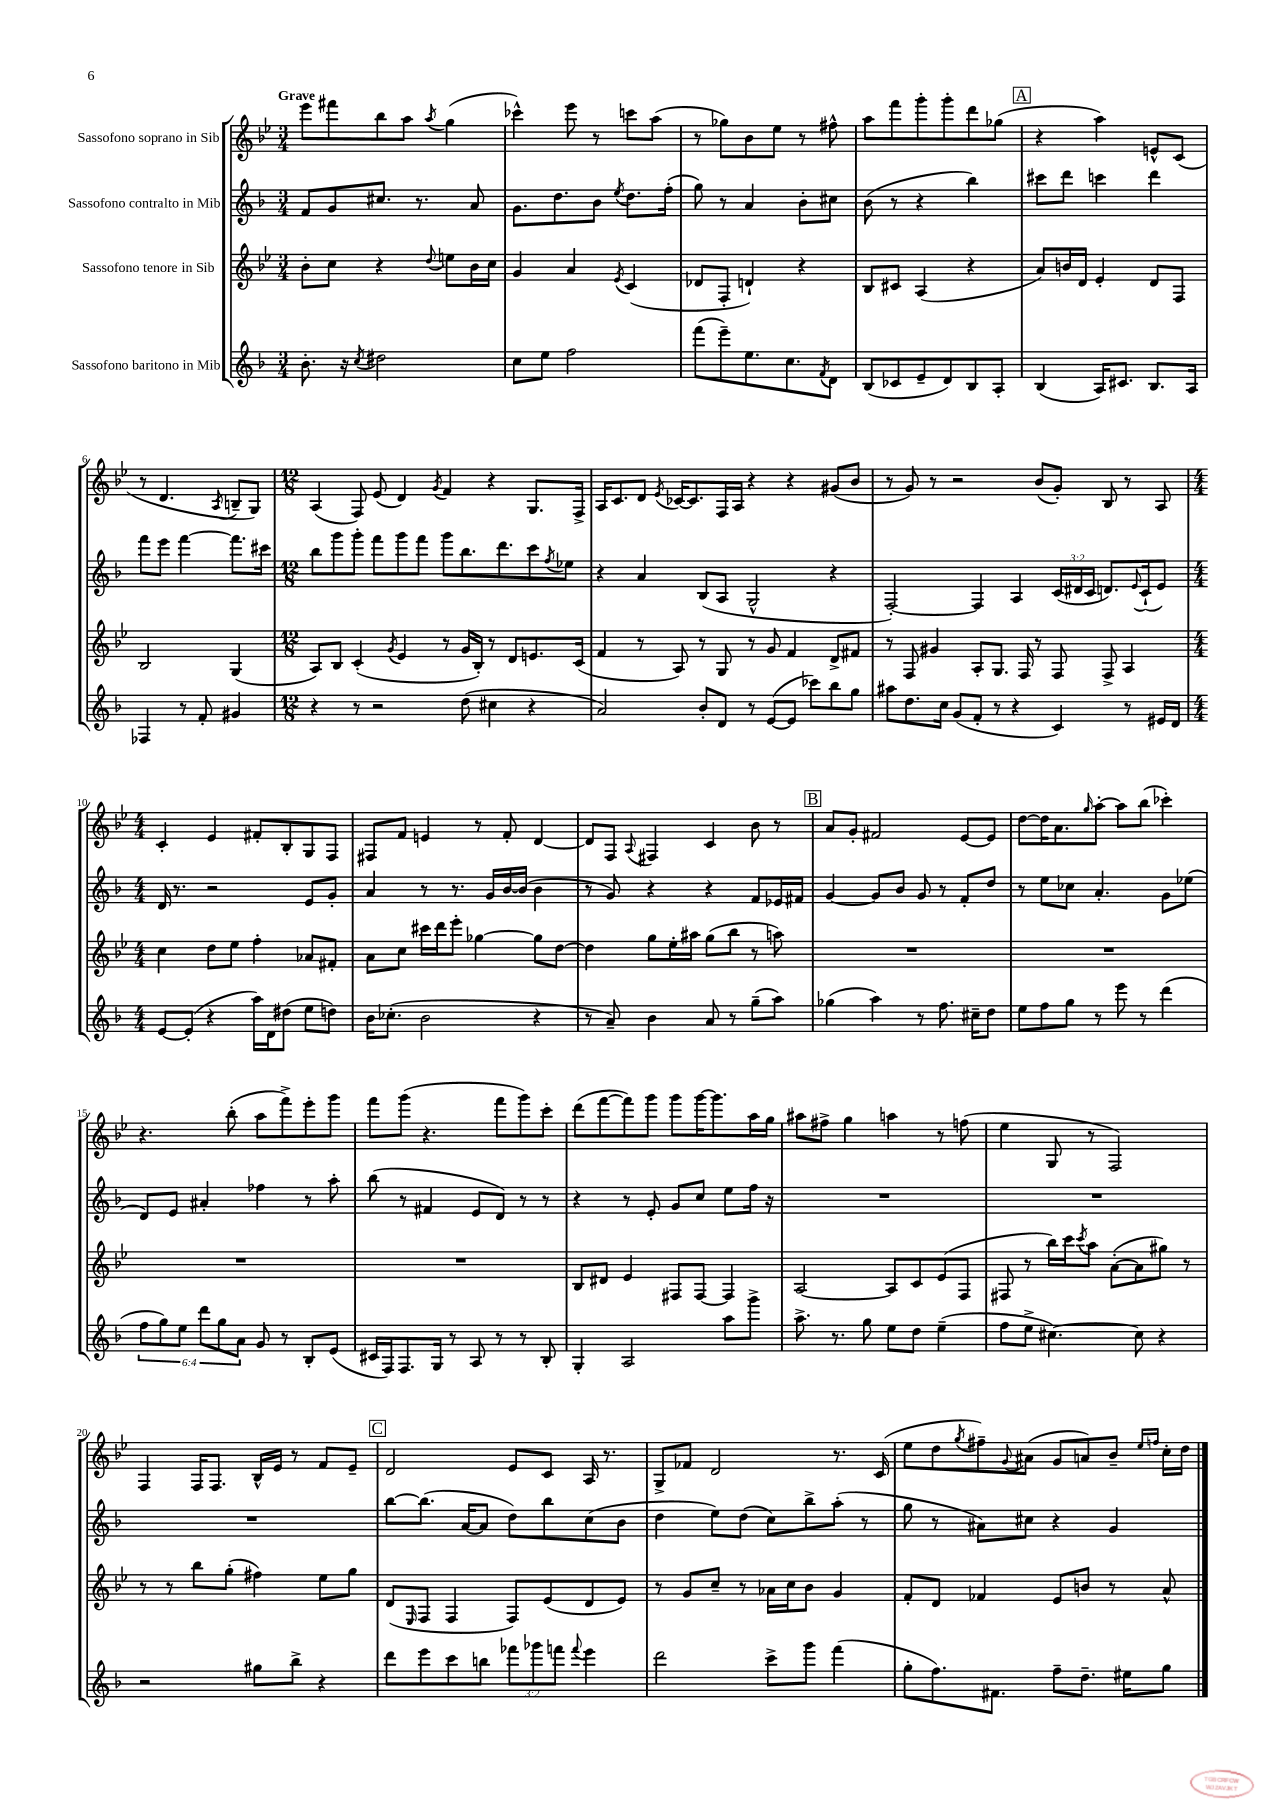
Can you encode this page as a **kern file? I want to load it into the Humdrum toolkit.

**kern	**kern	**kern	**kern
*part4	*part3	*part2	*part1
*staff4	*staff3	*staff2	*staff1
*I"Sassofono baritono in Mib	*I"Sassofono tenore in Sib	*I"Sassofono contralto in Mib	*I"Sassofono soprano in Sib
*clefG2	*clefG2	*clefG2	*clefG2
*k[b-]	*k[b-e-]	*k[b-]	*k[b-e-]
*M3/4	*M3/4	*M3/4	*M3/4
=1	=1	=1	=1
!	!	!	!LO:TX:a:B:t=Grave
8.b-'\	8b-'\L	8f/L	8eee-\L
.	8cc\J	8g/	8fff#X\
16r	.	.	.
8qcc/	.	.	.
2dd#X\	4r	8.cc#X/J	8bb-\
.	.	.	8aa\J
.	.	8.r	.
.	8qqdd/	.	8qaa/
.	8een\L	.	(4gg\
.	16b-\L	8a/	.
.	16cc\JJ	.	.
=2	=2	=2	=2
8cc\L	4g/	8.g\L	4ccc-X^^\)
8ee\J	.	.	.
.	.	8.dd\	.
2ff\	4a/	.	8eee-\
.	.	8b-\J	8r
.	8qe-/	8qee/	.
.	(4c/	8.dd\L	8cccn\L
.	.	.	(8aa\J
.	.	(16ff'\Jk	.
=3	=3	=3	=3
(8fff\L	8d-X/L	8gg\)	8r
8eee~\)	8F'/J	8r	8gg-X\L)
8.ee\	4dn`/)	4a/	8b-\
.	.	.	8ee-\J
8.cc\	.	.	.
.	4r	8b-'\L	8r
8qf/	.	.	.
8d\J	.	8cc#X\J	8ff#X^^\
=4	=4	=4	=4
(8B-/L	8B-/L	(8b-\	8aa\L
8c-X/	8c#X/J	8r	8fff\
8e~/	(4A/	4r	8ggg'\
8d/)	.	.	8ggg'\
8B-/	4r	4bb-\)	8ddd\
8A'/J	.	.	(8gg-X\J
!!LO:REH:place=s1:t=A
=5	=5	=5	=5
(4B-/	8a/L)	8ccc#X\L	4r
.	16bn/L	8ddd\J	.
.	16d/JJ	.	.
16A/KL)	4e-'/	4cccn\	4aa\)
8.c#X/J	.	.	.
8.B-/L	8d/L	4ddd\	8en^^/L
.	8F/J	.	(8c/J
16A/Jk	.	.	.
!!LO:LB:g=z
=6	=6	=6	=6
4F-X/	2B-/	8fff\L	8r
.	.	8eee\J	4.d/
8r	.	[4fff\	.
8f'/	.	.	.
.	.	.	8qA/
4g#X/	(4G/	8.fff\L]	8Bn~/L
.	.	.	8G/J)
.	.	16ccc#X\Jk	.
=7	=7	=7	=7
*M12/8	*M12/8	*M12/8	*M12/8
4r	8A/L)	8bb-\L	(4A/
.	8B-/J	8ggg\	.
8r	(4c'/	8ggg'\J	8F/)
2r	.	8fff\L	(8e-/
.	8qg/	.	.
.	4e-/	8ggg\	4d/)
.	.	8fff\J	.
.	.	.	8qg/
.	8r	8ggg\L	4f/
(8dd\	16g/LL	8.bb-\	.
.	16B-'/JJ)	.	.
4cc#X\	8r	.	4r
.	.	8.ddd\	.
.	8d/L	.	.
4r	8.en/	8ccc\	8.G/L
.	.	8qff/	.
.	.	8ee-X\J	.
.	(16c/Jk	.	16F^/Jk
=8	=8	=8	=8
2a/)	4f/	4r	16A/KL
.	.	.	8.c/
.	8r	4a/	8d/J
.	.	.	8qe-/
.	8A/)	.	[16c-X/KL
.	.	.	8.c-/]
8b-'/L	8r	(8B-/L	.
8d/J	8G/	8A/J	16F/L
.	.	.	16A/JJ
8r	8r	2G^^/	4r
([8e/L	8g/	.	.
8e/J]	4f/	.	4r
8ccc-X\L)	.	.	.
8bb-\	8d^/L	4r	(8g#X/L
8gg\J	8f#X/J	.	8b-/J
=9	=9	=9	=9
8aa#X\L	8r	[2F'/)	8r
8.dd\	8F/	.	8g/)
.	4g#X/	.	8r
16cc\Jk	.	.	.
(8g/L	.	.	2r
8f'/J	8A'/L	4F/]	.
8r	8.G/J	.	.
4r	.	4A/	.
.	16F/	.	.
.	8r	.	(8b-/L
4c/)	8F/	(24c/LL	8g'/J)
.	.	24d#X/	.
.	.	24c/JJ	.
.	8F^/	8.dn/L)	8B-/
8r	4A/	.	8r
.	.	8qqe/	.
.	.	(16c`/k	.
16e#X/LL	.	8e/J)	8A/
16d/JJ	.	.	.
!!LO:LB:g=z
=10	=10	=10	=10
*M4/4	*M4/4	*M4/4	*M4/4
[8e/L	4cc\	16d/	4c'/
.	.	8.r	.
(8e'/J]	.	.	.
4r	8dd\L	2r	4e-/
.	8ee-\J	.	.
16aa\LL)	4ff'\	.	8f#X'/L
16d\J	.	.	.
(8dd#X\J	.	.	8B-'/
8ee\L	8a-X/L	8e/L	8G/
8ddn\J)	8f#X'/J	8g'/J	8F/J
=11	=11	=11	=11
16b-\KL	8a\L	4a/	8F#X/L
(8.cc-X'\J	.	.	.
.	8cc\J	.	8f/J
2b-\	16ccc#X\LL	8r	4en/
.	16ddd\J	.	.
.	8eee-'\J	8.r	.
.	[4gg-X\	.	8r
.	.	16g/LL	.
.	.	[16b-/	8f'/
.	.	(16b-/JJ]	.
4r	8gg-\L]	4b-\	[4d/
.	[8dd\J	.	.
=12	=12	=12	=12
8r	4dd\]	8r	8d/L]
8a~/)	.	8g/)	8F/J
.	.	.	8qqA/
4b-\	8gg\L	4r	4F#X/
.	16ee-'\L	.	.
.	16aa#X\JJ	.	.
8a/	(8gg\L	4r	4c/
8r	8bb-\J	.	.
(8gg~\L	8r	8f/L	8b-\
8aa\J)	8aan\)	16e-X/L	8r
.	.	16f#X/JJ	.
!!LO:REH:place=s1:t=B
=13	=13	=13	=13
(4gg-X\	1r	[4g/	8a/L
.	.	.	8g'/J
4aa\)	.	8g/L]	2f#X/
.	.	8b-/J	.
8r	.	8g/	.
8.ff\	.	8r	.
.	.	8f'/L	[8e-/L
16cc#X~\KL	.	.	.
8dd\J	.	8dd/J	8e-/J]
=14	=14	=14	=14
8ee\L	1r	8r	[8dd\L
8ff\	.	8ee\L	16dd\K]
.	.	.	8.a\
8gg\J	.	8cc-X\J	.
.	.	.	16qqgg/
8r	.	4.a'/	[8aa'\J
8eee\	.	.	8aa\L]
8r	.	.	(8bb-\J
(4ddd\	.	8g\L	4ccc-X'\)
.	.	(8ee-X\J	.
!!LO:LB:g=z
=15	=15	=15	=15
12ff\L	1r	8d/L)	4.r
12gg\)	.	.	.
.	.	8e/J	.
12ee\J	.	.	.
12ddd\L	.	4a#X'/	.
12gg\	.	.	.
.	.	.	(8bb-'\
12a\J	.	.	.
8g/	.	4ff-X\	8aa\L
8r	.	.	8fff^\)
8B-'/L	.	8r	8eee-'\
(8e/J	.	8aa'\	8ggg\J
=16	=16	=16	=16
16c#X/LL	1r	(8bb-\	8fff\L
16F/J)	.	.	.
8.F/	.	8r	(8ggg\J
.	.	4f#X/	4.r
16G/Jk	.	.	.
8r	.	.	.
8A/	.	8e/L	.
8r	.	8d/J)	8fff\L
8r	.	8r	8ggg\)
8B-'/	.	8r	8ccc'\J
=17	=17	=17	=17
4G'/	8B-/L	4r	(8ddd\L
.	8d#X/J	.	[8fff\
2A/	4e-/	8r	8fff\])
.	.	8e'/	8ggg\J
.	8F#X/L	8g/L	8ggg\L
.	[8F#/J	8cc/J	[16ggg\K
.	.	.	8.ggg\]
8aa\L	4F#/]	8ee\L	.
8ggg^\J	.	16ff\Jk	16aa\L
.	.	16r	16gg\JJ
=18	=18	=18	=18
8.aa^\	[2A/	1r	8aa#X\L
.	.	.	8ff#X^\J
8.r	.	.	.
.	.	.	4gg\
8gg\	.	.	.
8ee\L	8A/L]	.	4aan\
8dd\J	8c/	.	.
(4ee~\	(8e-/	.	8r
.	8F/J	.	(8ffn\
=19	=19	=19	=19
8ff\L	8F#X/	1r	4ee-\
8ee^\J	8r	.	.
[4.cc#X\)	16bb-\LL)	.	8G/
.	16ccc\J	.	.
.	8qccc/	.	.
.	8aa\J	.	8r
.	([8a'\L	.	2F/)
8cc#\]	8a\]	.	.
4r	8gg#X\J)	.	.
.	8r	.	.
!!LO:LB:g=z
=20	=20	=20	=20
2r	8r	1r	4F/
.	8r	.	.
.	8bb-\L	.	16F/KL
.	.	.	8.F/J
.	(8gg'\J	.	.
8gg#X\L	4ff#X\)	.	16B-^^/LL
.	.	.	16e-/JJ
8bb-^\J	.	.	8r
4r	8ee-\L	.	8f/L
.	8gg\J	.	8e-~/J
!!LO:REH:place=s1:t=C
=21	=21	=21	=21
8ddd\L	(8d/L	[8bb-\L	2d/
.	16qqE-/	.	.
8eee\	8F/J	(8.bb-\J]	.
8ccc\	4F/	.	.
.	.	[16a/KL	.
8bbn\J	.	8a/J]	.
12fff-X\L	8F/L)	8dd\L)	8e-/L
12ggg-X\	.	.	.
.	(8e-/	8bb-\	8c/J
12fffn\J	.	.	.
8qqfff/	.	.	.
4eee\	8d/	(8cc\	16A/
.	.	.	8.r
.	8e-/J)	8b-\J	.
=22	=22	=22	=22
2ddd\	8r	4dd\	8G^/L
.	8g/L	.	8f-X/J
.	8cc~/J	8ee\L)	2d/
.	8r	(8dd\J	.
8ccc^\L	16a-X\LL	8cc\L)	.
.	16cc\J	.	.
8ggg\J	8b-\J	8bb-^\	.
(4fff\	4g/	(8aa'\J	8.r
.	.	8r	.
.	.	.	(16c/
=23	=23	=23	=23
8gg'\L	8f'/L	8gg\	8ee-\L
8.ff\)	8d/J	8r	8dd\
.	.	.	8qgg/
.	4f-X/	8a#X\L)	8ff#X~\)
8.f#X\J	.	.	.
.	.	.	8qqg/
.	.	8cc#X\J	(8a#X\J
8ff~\L	8e-/L	4r	8g/L
8.dd~\J	8bn/J	.	8an/)
.	8r	4g/	8b-~/J
16ee#X\KL	.	.	.
.	.	.	16qqee-/LL
.	.	.	16qqffn/JJ
8gg\J	8a^^/	.	16cc'\LL
.	.	.	16dd\JJ
==	==	==	==
*-	*-	*-	*-
